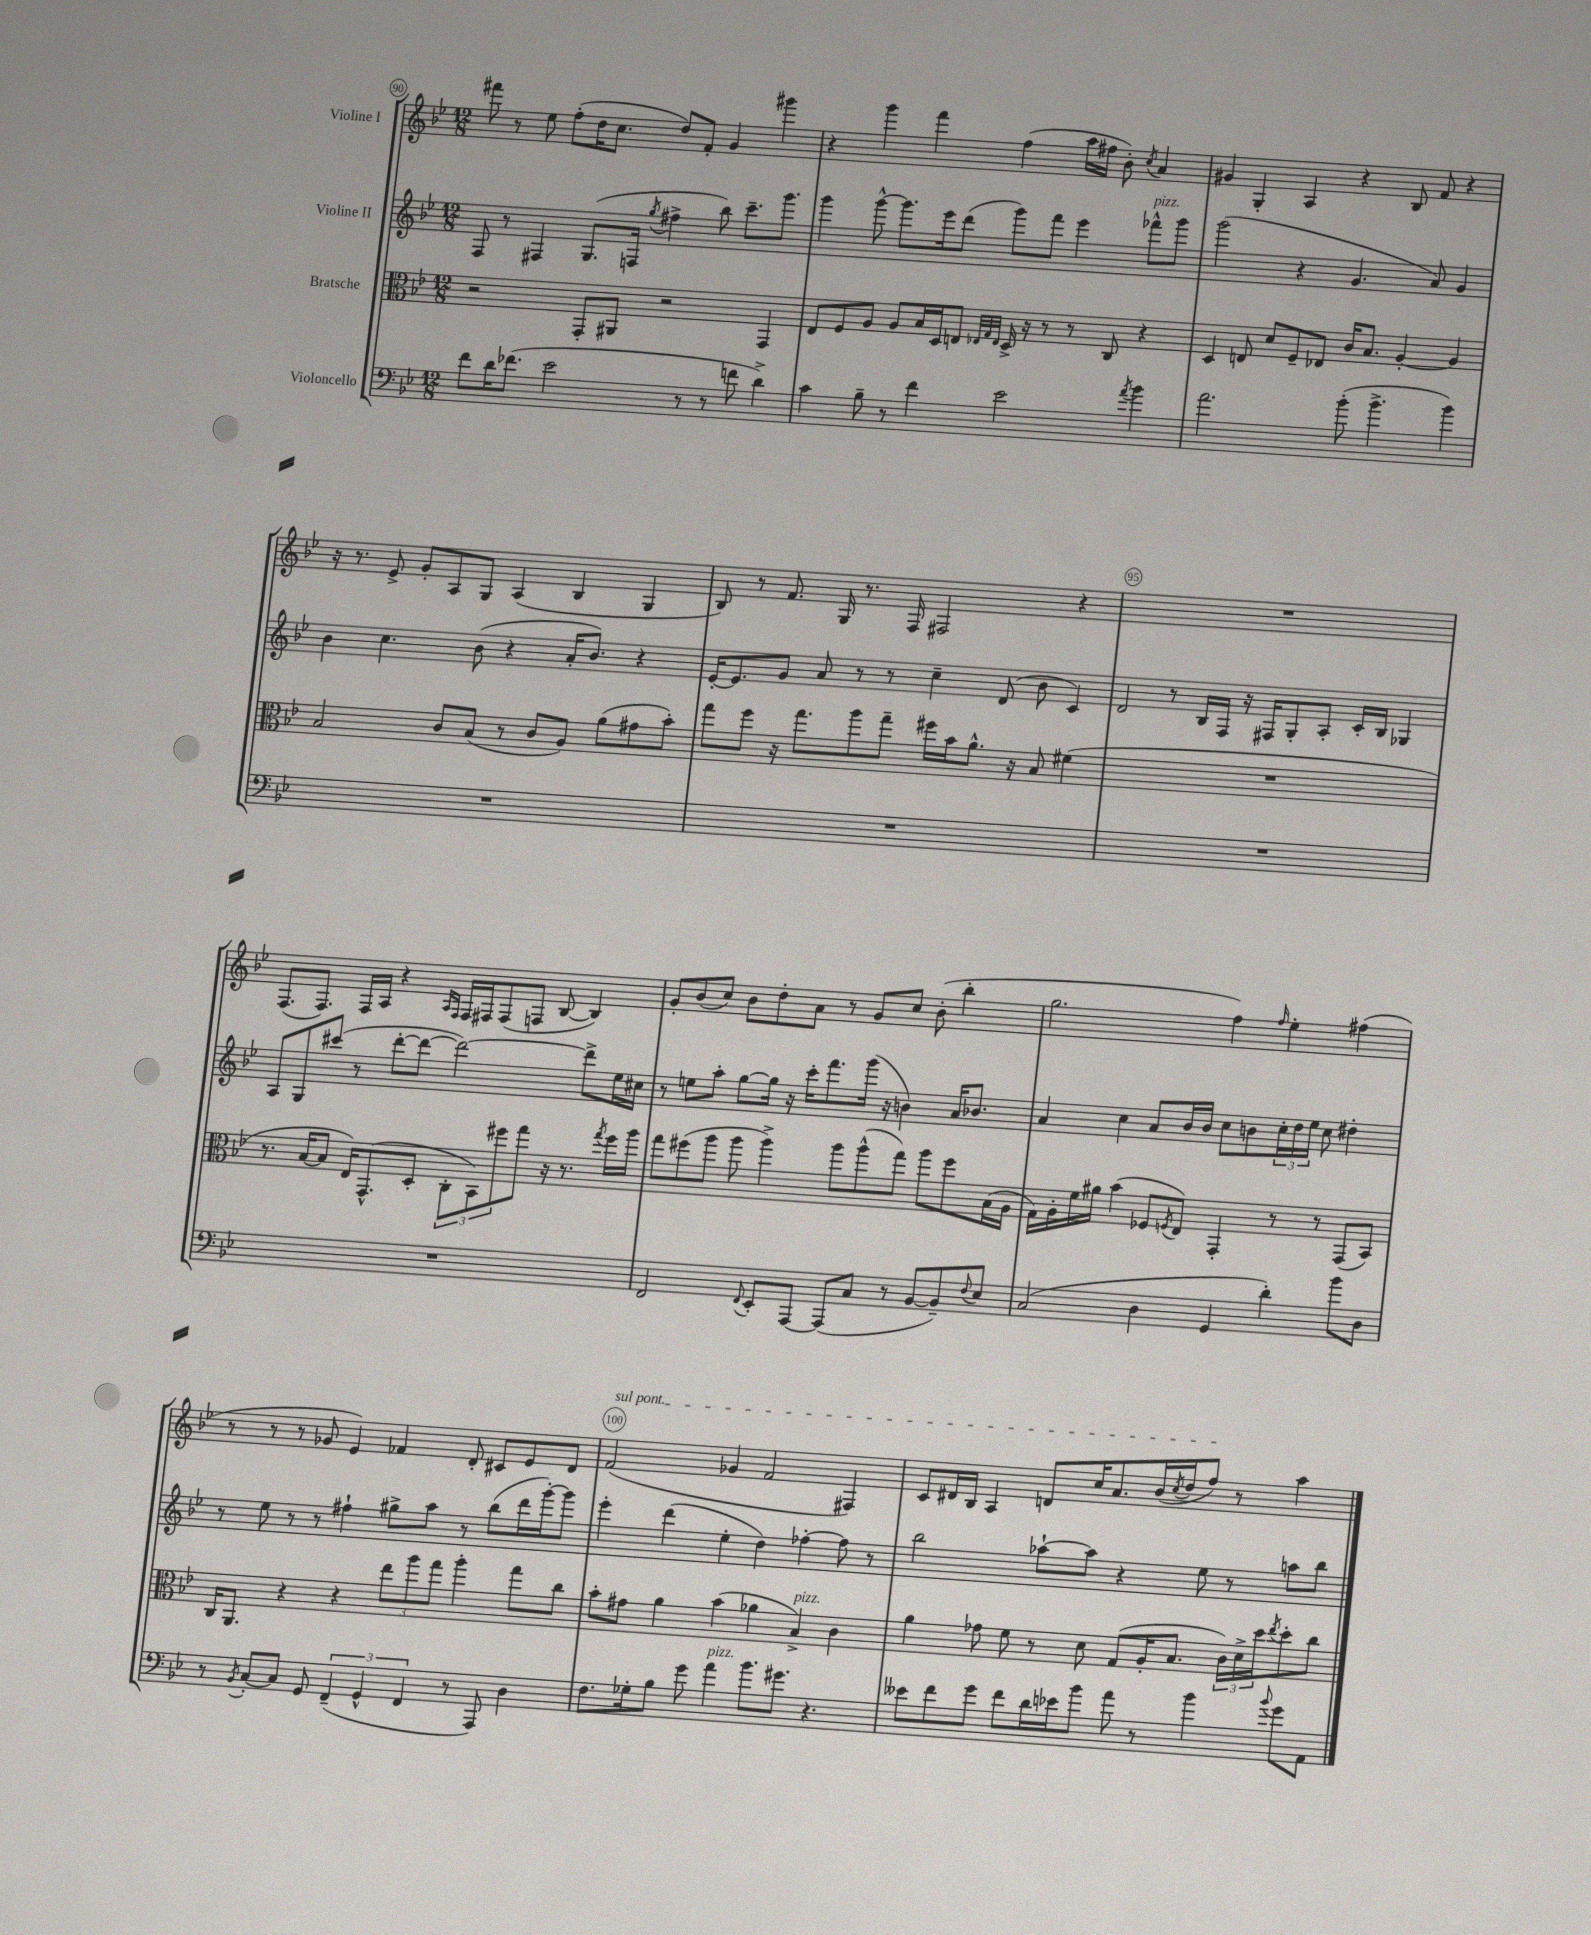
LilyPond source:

<<
\new StaffGroup <<
\new Staff = "s0" \with { instrumentName = "Violine I" } {
    \clef treble \key bes \major \numericTimeSignature \time 12/8
    fis'''8 r8 ees''8 f''8-.( d''16 c''8. d''8) f'8-. g'4 gis'''4 |
    r4 g'''4 f'''4 f''4( a''16 fis''16 bes'8-.) \acciaccatura { c''8 } a'4 |
    gis'4 g4-. a4 r4 bes8 f'8 r4 |
    r16 r8. ees'8-> g'8-. a8 g8 a4( bes4 g4 |
    bes8) r8 f'8. g16 r8. f16 fis2 r4 |
    R1. |
    f8.( f8.) f16 a16 r4 \grace { a16 f16 } f16 fis16 fis8( f8 bes8~ bes4) |
    g'8-. bes'8( c''8) bes'8 d''8-. a'8 r8 g'8 c''8 bes'8-.( bes''4-. |
    g''2. f''4) \grace { f''16 } ees''4-. fis''4( |
    r8 r8 r8 ges'8 ees'4) fes'4 d'8-. cis'8 ees'8 d'8 |
    \once \override TextSpanner.bound-details.left.text = \markup { \italic "sul pont." } f'2\startTextSpan( ges'4 f'2 fis4) |
    c'8 dis'16 bes16 a4 d'8 c''16 a'8. bes'16( \acciaccatura { c''8 } d''16 f''8\stopTextSpan) r8 a''4 \bar "|." |
}
\new Staff = "s1" \with { instrumentName = "Violine II" } {
    \clef treble \key bes \major \numericTimeSignature \time 12/8
    f8 r8 fis4 g8.( f16 \acciaccatura { g''8 } fis''4-> bes''8) c'''8.-- g'''8. |
    g'''4 g'''8~-^ g'''8. ees'''16 d'''8( g'''8) f'''8 ees'''4 fes'''8-^^\markup { \italic "pizz." } g'''8 |
    g'''2( r4 g'4. a'8) g'4 |
    bes'4 c''4. bes'8( r4 a'16-. bes'8.) r4 |
    ees'16~-. ees'8. g'8 a'8 r8 r8 c''4-- d'8( bes'8 c'4) |
    d'2 r8 bes16 f16 r16 fis16 g8-. a8-. c'16-. bes16 ges4 |
    a8 g8 cis'''8( r8 d'''8~-. d'''8~ d'''2~) d'''8-> ees''16 cis''16 |
    r8 e''8 a''8-. g''8~ g''16 r16 c'''16-. f'''8. g'''16( r16 b'4) a'16 bes'8. |
    a'4 c''4 a'8 bes'16 bes'16 c''8 b'8 \tuplet 3/2 { c''16-. d''16 ees''16 } c''8 dis''4-. |
    r8 ees''8 r8 r8 fis''4-! gis''8-> a''8 r8 bes''8( d'''16 g'''16~-.) g'''8 |
    ees'''4-. d'''4( ees''4-. d''4) fes''4~-. fes''8 r8 |
    bes''2 aes''8~-! aes''8 r4 ees''8 r8 a''8 bes''8 \bar "|." |
}
\new Staff = "s2" \with { instrumentName = "Bratsche" } {
    \clef alto \key bes \major \numericTimeSignature \time 12/8
    r2 g,8-. ais,8 r2 g,4 |
    ees8 f8 a8 a8 bes16 d16 e8 \grace { ees32 g32 ees32 } d16-> r16 r8 r8 c8 r4 |
    d4 e8 d'8 f8-- ees8 c'16 bes8. a4~-. a4 |
    bes2 c'8 bes8( r8 c'8 a8) a'8( gis'8 bes'8-.) |
    g''8 f''8 r16 g''8. a''8 g''8-- fis''16 bes'16 a'8.-^ r16 bes8 fis'4( |
    R1. |
    r8. bes16~ bes8 ees16) g,8.-^( d8-. \tuplet 3/2 { c8-. bes,8) fis''8 } g''8 r16 r8. \acciaccatura { g''8 } fis''16 a''16 |
    g''8 fis''8( a''8 a''8 a''4->) a''8 a''8-^( g''8) a''8 fis''8 bes16( a16 |
    g16) a16-. f'16 ais'16 bes'4( fes8 \acciaccatura { f8 } ees8) g,4-. r8 r8 g,8( bes,8) |
    c16 a,8. r4 r4 \tuplet 3/2 { ees''8 a''8 g''8 } a''4-. g''8 c''8 |
    bes'8-. gis'8 a'4 bes'4( aes'4 bes4->^\markup { \italic "pizz." }) c'4 |
    a'4 ges'8 f'8 r8 d'8 g8( a16-. bes8. \tuplet 3/2 { c'16) d'16-> d''16 } \acciaccatura { ees''8 } d''8-. c''8 \bar "|." |
}
\new Staff = "s3" \with { instrumentName = "Violoncello" } {
    \clef bass \key bes \major \numericTimeSignature \time 12/8
    f'8 d'16 fes'8.( ees'2 r8 r8 f'8 d'4->) |
    c'4 bes8-- r8 f'4 ees'2 \acciaccatura { a'8 } bes'4 |
    a'2. bes'8-.( bes'4.-> bes'4) |
    R1. |
    R1. |
    R1. |
    R1. |
    f,2 \appoggiatura { f,8 } ees,8-. a,,8~ a,,8( c8 r8 bes,8~ bes,8--) \appoggiatura { f8 } ees8 |
    c2( d4 g,4 d'4-.) bes'8 d8 |
    r8 \acciaccatura { bes,8 } c8~-. c8 g,8 \tuplet 3/2 { f,4--( g,4-^ f,4 } r8 a,,8) d4 |
    f8. ges16-. bes8 g'8 a'4^\markup { \italic "pizz." } bes'8. gis'8. r4. |
    eeses'8 f'8 g'8 f'8 d'16 ees'16 bes'8 a'8 r8 bes'4 \appoggiatura { bes'8 } g'8 a,8 \bar "|." |
}
>>
>>
\layout { \context { \Score currentBarNumber = #90 \override BarNumber.break-visibility = ##(#f #t #t) barNumberVisibility = #(every-nth-bar-number-visible 5) \override BarNumber.stencil = #(make-stencil-circler 0.1 0.3 ly:text-interface::print) } }
